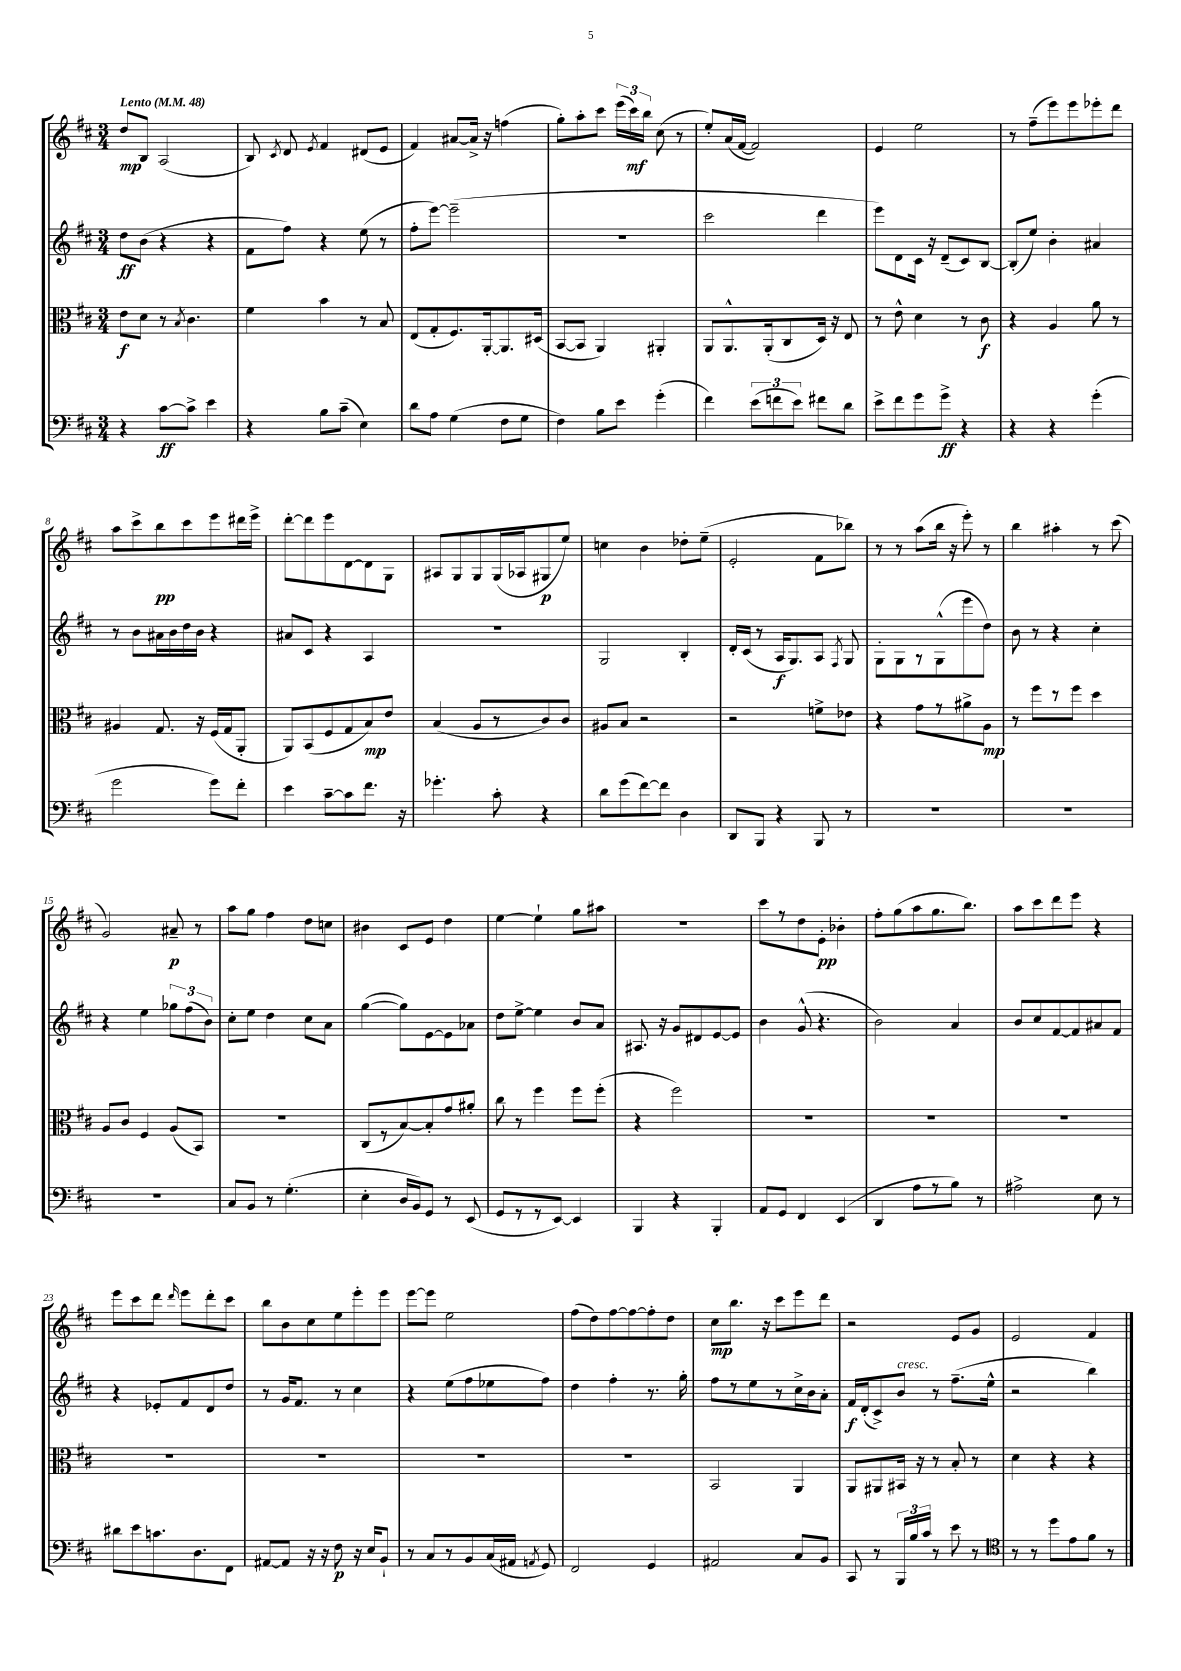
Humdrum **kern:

**kern	**dynam	**kern	**dynam	**kern	**dynam	**kern	**dynam
*part4	*part4	*part3	*part3	*part2	*part2	*part1	*part1
*staff4	*staff4	*staff3	*staff3	*staff2	*staff2	*staff1	*staff1
*clefF4	*	*clefC3	*	*clefG2	*	*clefG2	*
*k[f#c#]	*	*k[f#c#]	*	*k[f#c#]	*	*k[f#c#]	*
*M3/4	*	*M3/4	*	*M3/4	*	*M3/4	*
*MM48	*	*MM48	*	*MM48	*	*MM48	*
=1	=1	=1	=1	=1	=1	=1	=1
!	!	!	!	!	!	!LO:TX:a:B:t=Lento	!
4r	.	8e\L	f	8dd\L	ff	8dd/L	mp
.	.	8d\J	.	(8b\J	.	8B/J	.
[8c#\L	ff	8r	.	4r	.	(2A/	.
.	.	8qB/	.	.	.	.	.
8c#^\J]	.	4.c#\	.	.	.	.	.
4e\	.	.	.	4r	.	.	.
=2	=2	=2	=2	=2	=2	=2	=2
4r	.	4f#\	.	8f#\L	.	8B/)	.
.	.	.	.	.	.	8qc#/	.
.	.	.	.	8ff#\J)	.	8d/	.
.	.	.	.	.	.	8qe/	.
8B\L	.	4b\	.	4r	.	4f#/	.
(8c#~\J	.	.	.	.	.	.	.
4E\)	.	8r	.	(8ee\	.	(8d#X/L	.
.	.	8B/	.	8r	.	8e/J	.
=3	=3	=3	=3	=3	=3	=3	=3
8d\L	.	(8E/L	.	8ff#'\L	.	4f#/)	.
8A\J	.	8G'/	.	[8eee\J)	.	.	.
(4G\	.	8.F#/)	.	(2eee~\]	.	[8a#X/L	.
.	.	.	.	.	.	16a#^/Jk]	.
.	.	[16AA'/k	.	.	.	16r	.
8F#\L	.	8.AA/]	.	.	.	(4ffn\	.
8G\J	.	.	.	.	.	.	.
.	.	(16D#X/Jk	.	.	.	.	.
=4	=4	=4	=4	=4	=4	=4	=4
4F#\)	.	[8BB/L	.	2.r	.	8gg'\L)	.
.	.	8BB/J]	.	.	.	8aa'\	.
8B\L	.	4AA/)	.	.	.	8ccc#\J	.
8e\J	.	.	.	.	.	(24eee\LL	.
.	.	.	.	.	.	24ccc#\)	mf
.	.	.	.	.	.	24bb\JJ	.
(4g'\	.	4AA#X'/	.	.	.	(8cc#\	.
.	.	.	.	.	.	8r	.
=5	=5	=5	=5	=5	=5	=5	=5
4f#\)	.	8AA/L	.	2ccc#\	.	8ee'/L)	.
.	.	8.AA^^/	.	.	.	(16a/L	.
.	.	.	.	.	.	[16f#/JJ	.
(12e\L	.	.	.	.	.	2f#/])	.
.	.	(16AA'/k	.	.	.	.	.
12fn\	.	.	.	.	.	.	.
.	.	8C#/	.	.	.	.	.
12e\J)	.	.	.	.	.	.	.
8f#X\L	.	16D/Jk)	.	4ddd\	.	.	.
.	.	16r	.	.	.	.	.
8d\J	.	8E/	.	.	.	.	.
=6	=6	=6	=6	=6	=6	=6	=6
8e^\L	.	8r	.	8eee\L)	.	4e/	.
8f#\	.	8e^^\	.	8d\	.	.	.
8g\	.	4d\	.	16c#\Jk	.	2ee\	.
.	.	.	.	16r	.	.	.
8g^\J	ff	.	.	(8d~/L	.	.	.
4r	.	8r	.	8c#/)	.	.	.
.	.	8c#\	f	[8B/J	.	.	.
=7	=7	=7	=7	=7	=7	=7	=7
4r	.	4r	.	(8B'/L]	.	8r	.
.	.	.	.	8ee/J)	.	(8ff#~\L	.
4r	.	4A/	.	4b'\	.	8eee\)	.
.	.	.	.	.	.	8eee\	.
(4g'\	.	8a\	.	4a#X/	.	8eee-X'\	.
.	.	8r	.	.	.	8ddd\J	.
!!LO:LB:g=z
=8	=8	=8	=8	=8	=8	=8	=8
2g\	.	4A#X/	.	8r	.	8aa\L	.
.	.	.	.	8b\L	.	8ccc#^\	.
.	.	8.G/	.	16a#X\L	.	8bb\	pp
.	.	.	.	16b\	.	.	.
.	.	.	.	16dd\	.	8ccc#\	.
.	.	16r	.	16b\JJ	.	.	.
8g\L)	.	(16F#/LL	.	4r	.	8eee\	.
.	.	16G/J	.	.	.	.	.
8f#'\J	.	8AA'/J	.	.	.	16ddd#X\L	.
.	.	.	.	.	.	16eee^\JJ	.
=9	=9	=9	=9	=9	=9	=9	=9
4e\	.	8AA/L)	.	8a#X/L	.	[8ddd'\L	.
.	.	(8BB/	.	8c#/J	.	8ddd\]	.
[8c#~\L	.	8F#/	.	4r	.	8eee\	.
8c#\]	.	8G/	.	.	.	[8d\	.
8.f#\J	.	8B/)	mp	4A/	.	8d\]	.
.	.	8e/J	.	.	.	8G\J	.
16r	.	.	.	.	.	.	.
=10	=10	=10	=10	=10	=10	=10	=10
4.g-X'\	.	(4B/	.	2.r	.	8A#X/L	.
.	.	.	.	.	.	8G/	.
.	.	8A/L	.	.	.	8G/	.
8c#'\	.	8r	.	.	.	(16G/L	.
.	.	.	.	.	.	16A-X/J	.
4r	.	8c#/)	.	.	.	8G#X/	p
.	.	8c#/J	.	.	.	8ee/J)	.
=11	=11	=11	=11	=11	=11	=11	=11
8d\L	.	8A#X/L	.	2G/	.	4ccn\	.
(8g\	.	8B/J	.	.	.	.	.
[8f#\)	.	2r	.	.	.	4b\	.
8f#\J]	.	.	.	.	.	.	.
4D\	.	.	.	4B'/	.	8dd-X'\L	.
.	.	.	.	.	.	(8ee~\J	.
=12	=12	=12	=12	=12	=12	=12	=12
8DD/L	.	2r	.	16d'/LL	.	2e'/	.
.	.	.	.	(16c#/JJ	.	.	.
8BBB/J	.	.	.	8r	.	.	.
4r	.	.	.	16A/KL	f	.	.
.	.	.	.	8.G/)	.	.	.
8BBB/	.	8fn^\L	.	8A/J	.	8f#\L	.
.	.	.	.	8qF#/	.	.	.
8r	.	8e-X\J	.	8G/	.	8bb-X\J)	.
=13	=13	=13	=13	=13	=13	=13	=13
2.r	.	4r	.	8G'\L	.	8r	.
.	.	.	.	8G\	.	8r	.
.	.	8g\L	.	8r	.	(8aa\L	.
.	.	8r	.	(8G^^\	.	16bb\Jk	.
.	.	.	.	.	.	16r	.
.	.	8a#X^\	.	8eee\	.	8eee'\)	.
.	.	8A\J	mp	8dd\J)	.	8r	.
=14	=14	=14	=14	=14	=14	=14	=14
2.r	.	8r	.	8b\	.	4bb\	.
.	.	8ff#\L	.	8r	.	.	.
.	.	8r	.	4r	.	4aa#X'\	.
.	.	8ff#\J	.	.	.	.	.
.	.	4dd\	.	4cc#'\	.	8r	.
.	.	.	.	.	.	(8ccc#\	.
!!LO:LB:g=z
=15	=15	=15	=15	=15	=15	=15	=15
2.r	.	8A/L	.	4r	.	2g/)	.
.	.	8c#/J	.	.	.	.	.
.	.	4F#/	.	4ee\	.	.	.
.	.	(8A/L	.	12gg-X\L	.	8a#X~/	p
.	.	.	.	(12ff#\	.	.	.
.	.	8BB/J)	.	.	.	8r	.
.	.	.	.	12b\J)	.	.	.
=16	=16	=16	=16	=16	=16	=16	=16
8C#/L	.	2.r	.	8cc#'\L	.	8aa\L	.
8BB/J	.	.	.	8ee\J	.	8gg\J	.
8r	.	.	.	4dd\	.	4ff#\	.
(4.G'\	.	.	.	.	.	.	.
.	.	.	.	8cc#\L	.	8dd\L	.
.	.	.	.	8a\J	.	8ccn\J	.
=17	=17	=17	=17	=17	=17	=17	=17
4E'\	.	(8C#/L	.	([4gg\	.	4b#X\	.
.	.	8r	.	.	.	.	.
16D/LL	.	[8B/)	.	8gg\L])	.	8c#/L	.
16BB/J)	.	.	.	.	.	.	.
8GG/J	.	8B'/]	.	[8e\	.	8e/J	.
8r	.	8g/	.	8e\]	.	4dd\	.
(8EE/	.	8a#X'/J	.	8a-X\J	.	.	.
=18	=18	=18	=18	=18	=18	=18	=18
8GG/L	.	8cc#\	.	8dd\L	.	[4ee\	.
8r	.	8r	.	[8ee^\J	.	.	.
8r	.	4ff#\	.	4ee\]	.	4ee`\]	.
[8EE/J)	.	.	.	.	.	.	.
4EE/]	.	8ff#\L	.	8b/L	.	8gg\L	.
.	.	(8ff#'\J	.	8a/J	.	8aa#X\J	.
=19	=19	=19	=19	=19	=19	=19	=19
4BBB/	.	4r	.	8.A#X/	.	2.r	.
.	.	.	.	16r	.	.	.
4r	.	2ff#\)	.	8g/L	.	.	.
.	.	.	.	8d#X/	.	.	.
4BBB'/	.	.	.	[8e/	.	.	.
.	.	.	.	8e/J]	.	.	.
=20	=20	=20	=20	=20	=20	=20	=20
8AA/L	.	2.r	.	4b\	.	8ccc#\L	.
8GG/J	.	.	.	.	.	8r	.
4FF#/	.	.	.	(8g^^/	.	8dd\	.
.	.	.	.	4.r	.	8e'\J	pp
(4EE/	.	.	.	.	.	4b-X'\	.
=21	=21	=21	=21	=21	=21	=21	=21
4DD/	.	2.r	.	2b\)	.	8ff#'\L	.
.	.	.	.	.	.	(8gg\	.
8A\L	.	.	.	.	.	8aa\	.
8r	.	.	.	.	.	8.gg\	.
8B\J)	.	.	.	4a/	.	.	.
.	.	.	.	.	.	8.bb\J)	.
8r	.	.	.	.	.	.	.
=22	=22	=22	=22	=22	=22	=22	=22
2A#X^\	.	2.r	.	8b/L	.	8aa\L	.
.	.	.	.	8cc#/	.	8ccc#\	.
.	.	.	.	[8f#/	.	8ddd\	.
.	.	.	.	8f#/]	.	8eee\J	.
8E\	.	.	.	8a#X/	.	4r	.
8r	.	.	.	8f#/J	.	.	.
!!LO:LB:g=z
=23	=23	=23	=23	=23	=23	=23	=23
8d#X\L	.	2.r	.	4r	.	8eee\L	.
8e\	.	.	.	.	.	8ccc#\	.
8.cn\	.	.	.	8e-X'/L	.	8ddd\J	.
.	.	.	.	.	.	16qqddd/	.
.	.	.	.	8f#/	.	8eee\L	.
8.D\	.	.	.	.	.	.	.
.	.	.	.	8d/	.	8ddd'\	.
8FF#\J	.	.	.	8dd/J	.	8ccc#\J	.
=24	=24	=24	=24	=24	=24	=24	=24
[8AA#X/L	.	2.r	.	8r	.	8bb\L	.
8AA#/J]	.	.	.	16g/KL	.	8b\	.
.	.	.	.	8.f#/J	.	.	.
16r	.	.	.	.	.	8cc#\	.
16r	.	.	.	.	.	.	.
8F#\	p	.	.	8r	.	8ee\	.
16r	.	.	.	4cc#\	.	8eee'\	.
16E/KL	.	.	.	.	.	.	.
8BB`/J	.	.	.	.	.	8eee\J	.
=25	=25	=25	=25	=25	=25	=25	=25
8r	.	2.r	.	4r	.	[8eee\L	.
8C#/L	.	.	.	.	.	8eee\J]	.
8r	.	.	.	(8ee\L	.	2ee\	.
8BB/	.	.	.	8ff#\	.	.	.
(16C#/L	.	.	.	8ee-X\	.	.	.
16AA#X/JJ	.	.	.	.	.	.	.
8qAAn/	.	.	.	.	.	.	.
8GG/)	.	.	.	8ff#\J)	.	.	.
=26	=26	=26	=26	=26	=26	=26	=26
2FF#/	.	2.r	.	4dd\	.	(8ff#\L	.
.	.	.	.	.	.	8dd\)	.
.	.	.	.	4ff#'\	.	[8ff#\	.
.	.	.	.	.	.	8ff#\_	.
4GG/	.	.	.	8.r	.	8ff#'\]	.
.	.	.	.	.	.	8dd\J	.
.	.	.	.	16gg'\	.	.	.
=27	=27	=27	=27	=27	=27	=27	=27
2AA#X/	.	2BB/	.	8ff#\L	.	8cc#\L	mp
.	.	.	.	8r	.	8.bb\J	.
.	.	.	.	8ee\	.	.	.
.	.	.	.	.	.	16r	.
.	.	.	.	8r	.	8ccc#\L	.
8C#/L	.	4AA/	.	16cc#^\L	.	8eee\	.
.	.	.	.	16b\J	.	.	.
8BB/J	.	.	.	8a'\J	.	8ddd\J	.
=28	=28	=28	=28	=28	=28	=28	=28
8CC#/	.	8AA/L	.	16f#/LL	f	2r	.
.	.	.	.	(16d'/J	.	.	.
8r	.	8AA#X/	.	8c#^/)	.	.	.
!	!	!	!	!LO:TX:a:i:t=cresc.	!	!	!
24BBB/LL	.	16BB#X/Jk	.	8b/J	.	.	.
24B/	.	.	.	.	.	.	.
.	.	16r	.	.	.	.	.
24c#/JJ	.	.	.	.	.	.	.
8r	.	8r	.	8r	.	.	.
8e\	.	8B'/	.	(8.ff#~\L	.	8e/L	.
8r	.	8r	.	.	.	8g/J	.
.	.	.	.	16ee^^\Jk	.	.	.
=29	=29	=29	=29	=29	=29	=29	=29
*clefC4	*	*	*	*	*	*	*
8r	.	4d\	.	2r	.	2e/	.
8r	.	.	.	.	.	.	.
8dd\L	.	4r	.	.	.	.	.
8e\	.	.	.	.	.	.	.
8f#\J	.	4r	.	4bb\)	.	4f#/	.
8r	.	.	.	.	.	.	.
==	==	==	==	==	==	==	==
*-	*-	*-	*-	*-	*-	*-	*-
